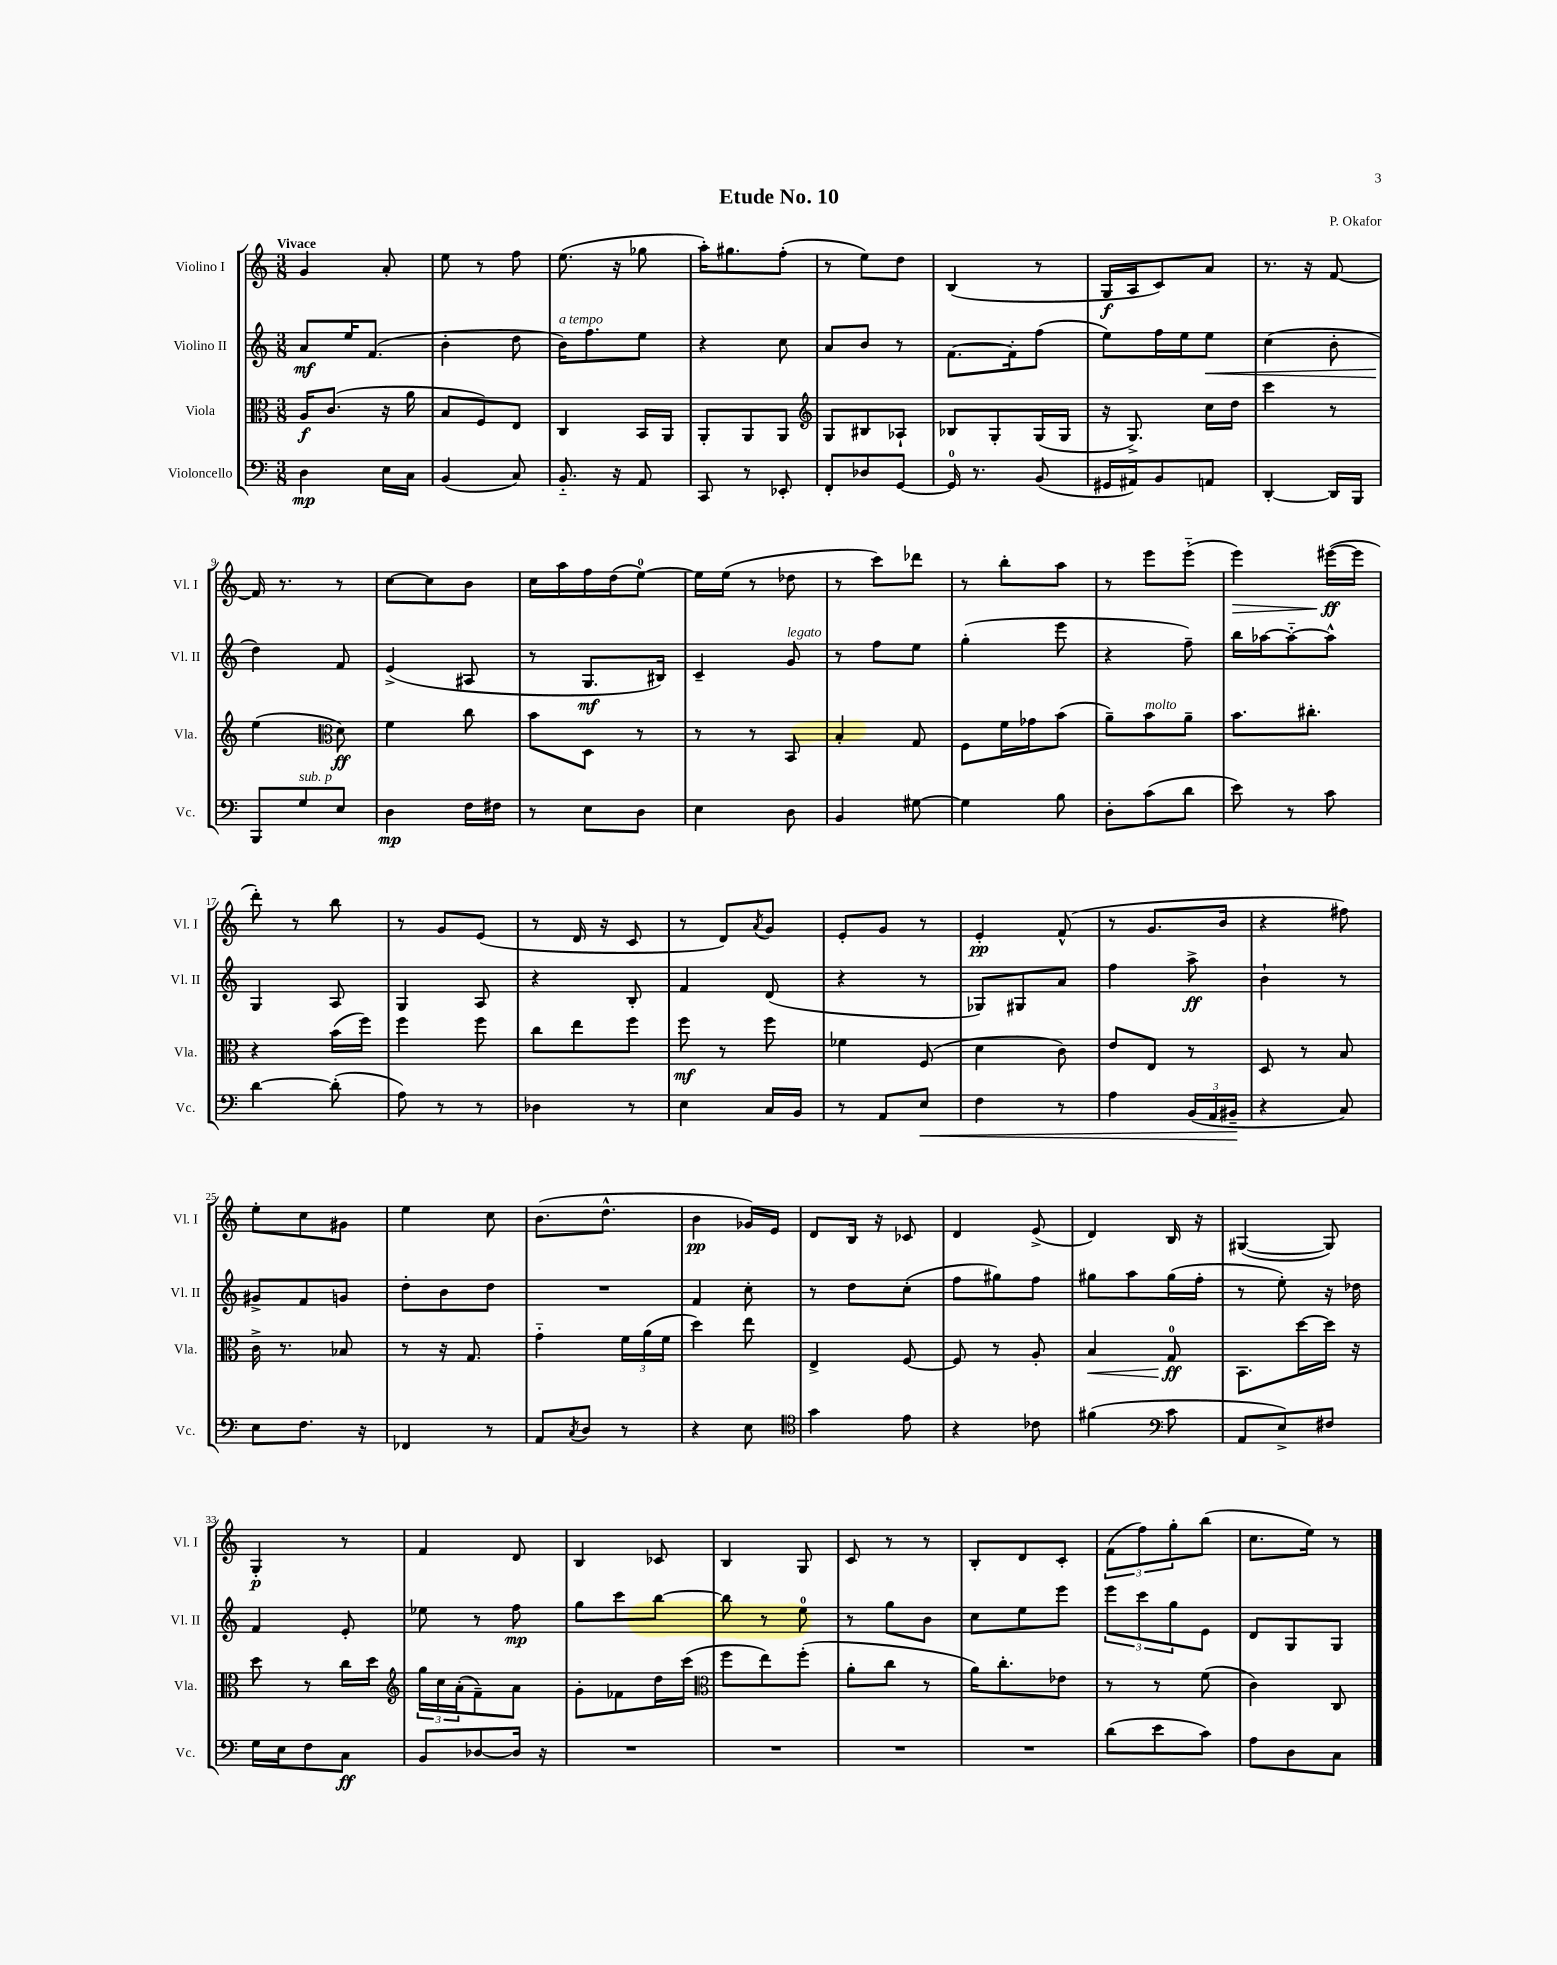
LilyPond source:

\header { title = "Etude No. 10" composer = "P. Okafor" }
<<
\new StaffGroup <<
\new Staff = "s0" \with { instrumentName = "Violino I" shortInstrumentName = "Vl. I" } {
    \clef treble \key c \major \numericTimeSignature \time 3/8 \tempo "Vivace"
    g'4 a'8-. |
    e''8 r8 f''8 |
    e''8.( r16 ges''8 |
    a''16-.) gis''8. f''8-.( |
    r8 e''8) d''8 |
    b4( r8 |
    g16\f a16 c'8) a'8 |
    r8. r16 f'8~ |
    f'16 r8. r8 |
    c''8~ c''8 b'8 |
    c''16 a''16 f''16 d''16( e''8-0~) |
    e''16 e''16( r8 des''8 |
    r8 c'''8) des'''8 |
    r8 b''8-. a''8 |
    r8 e'''8 e'''8-_( |
    e'''4\>) eis'''16~\ff\!( eis'''16 |
    d'''8-.) r8 b''8 |
    r8 g'8 e'8( |
    r8 d'16 r16 c'8 |
    r8 d'8) \acciaccatura { a'8 } g'8 |
    e'8-. g'8 r8 |
    e'4-.\pp f'8-^( |
    r8 g'8. b'16 |
    r4 fis''8) |
    e''8-. c''8 gis'8 |
    e''4 c''8 |
    b'8.( d''8.-^ |
    b'4\pp ges'16) e'16 |
    d'8 b16 r16 ces'8 |
    d'4 e'8->( |
    d'4) b16 r16 |
    gis4~( gis8) |
    g4-.\p r8 |
    f'4 d'8 |
    b4 ces'8 |
    b4 g8 |
    c'8 r8 r8 |
    b8-. d'8 c'8-. |
    \tuplet 3/2 { f'8( f''8) g''8-. } b''8( |
    c''8. e''16) r8 \bar "|." |
}
\new Staff = "s1" \with { instrumentName = "Violino II" shortInstrumentName = "Vl. II" } {
    \clef treble \key c \major \numericTimeSignature \time 3/8
    a'8\mf e''16 f'8.( |
    b'4-. d''8 |
    b'16^\markup { \italic "a tempo" }) f''8. e''8 |
    r4 c''8 |
    a'8 b'8 r8 |
    f'8.~ f'16-. f''8( |
    e''8) f''16 e''16 e''8\< |
    c''4( b'8-. |
    d''4\!) f'8 |
    e'4->( ais8 |
    r8 g8.\mf bis16) |
    c'4-- g'8^\markup { \italic "legato" } |
    r8 f''8 e''8 |
    g''4-.( e'''8 |
    r4 f''8--) |
    b''16 aes''16~ aes''8~-_ aes''8-^ |
    g4 a8 |
    g4 a8 |
    r4 b8-. |
    f'4 d'8( |
    r4 r8 |
    ges8) gis8 a'8 |
    f''4 a''8->\ff |
    b'4-! r8 |
    gis'8-> f'8 g'8 |
    d''8-. b'8 d''8 |
    R4. |
    f'4 c''8-. |
    r8 d''8 c''8-.( |
    f''8 gis''8) f''8 |
    gis''8 a''8 gis''16( f''16-. |
    r8 e''8-.) r16 des''16 |
    f'4 e'8-. |
    ees''8 r8 f''8\mp |
    g''8 c'''8 b''8~ |
    b''8 r8 e''8-0 |
    r8 g''8 b'8 |
    c''8 e''8 e'''8 |
    \tuplet 3/2 { e'''8 c'''8 g''8 } e'8 |
    d'8 g8 g8 \bar "|." |
}
\new Staff = "s2" \with { instrumentName = "Viola" shortInstrumentName = "Vla." } {
    \clef alto \key c \major \numericTimeSignature \time 3/8
    a16\f c'8.( r16 a'16 |
    b8 f8) e8 |
    c4 b,16 a,16 |
    a,8-. a,8 a,8 |
    \clef treble g8 bis8 aes8-! |
    bes8 g8-. g16( g16 |
    r16 g8.->) c''16 d''16 |
    c'''4 r8 |
    e''4( \clef alto d'8\ff) |
    f'4 c''8 |
    b'8 d8 r8 |
    r8 r8 b,8 |
    b4-. g8 |
    f8 f'16 ges'16 b'8( |
    a'8--) b'8^\markup { \italic "molto" } a'8-- |
    b'8. cis''8.-. |
    r4 b'16( f''16) |
    f''4 f''8 |
    c''8 e''8 f''8 |
    f''8\mf r8 f''8 |
    fes'4 f8( |
    d'4 c'8) |
    e'8 e8 r8 |
    d8 r8 b8 |
    c'16-> r8. bes8 |
    r8 r16 g8. |
    g'4-_ \tuplet 3/2 { f'16 a'16( f'16 } |
    d''4) e''8 |
    e4-> f8~ |
    f8 r8 a8-. |
    b4\< g8-0\ff\! |
    b,8. d''16~ d''16 r16 |
    d''8 r8 c''16 d''16 |
    \clef treble \tuplet 3/2 { g''16 c''16 a'16-.( } f'8--) a'8 |
    g'8-. fes'8 d''16 c'''16( |
    \clef alto f''8 e''8) f''8-.( |
    a'8-. c''8 r8 |
    a'16) c''8.-. ees'8 |
    r8 r8 f'8( |
    c'4) c8 \bar "|." |
}
\new Staff = "s3" \with { instrumentName = "Violoncello" shortInstrumentName = "Vc." } {
    \clef bass \key c \major \numericTimeSignature \time 3/8
    d4\mp e16 c16 |
    b,4( c8) |
    b,8.-_ r16 a,8 |
    c,8 r8 ees,8-. |
    f,8-. des8 g,8~ |
    g,16-0 r8. b,8( |
    gis,16 ais,16) b,8 a,8 |
    d,4~-. d,16 b,,16 |
    b,,8 g8^\markup { \italic "sub. p" } e8 |
    d4\mp f16 fis16 |
    r8 e8 d8 |
    e4 d8 |
    b,4 gis8~ |
    gis4 b8 |
    d8-. c'8( d'8 |
    e'8) r8 c'8 |
    d'4~ d'8-.( |
    a8) r8 r8 |
    des4 r8 |
    e4 c16 b,16 |
    r8 a,8 e8\< |
    f4 r8 |
    a4 \tuplet 3/2 { b,16( a,16 bis,16--\! } |
    r4 c8) |
    e8 f8. r16 |
    fes,4 r8 |
    a,8 \acciaccatura { c8 } d8 r8 |
    r4 e8 |
    \clef tenor g'4 e'8 |
    r4 ces'8 |
    fis'4( \clef bass c'8 |
    a,8 e8->) fis8 |
    g16 e16 f8 c8\ff |
    b,8 des8~ des16 r16 |
    R4. |
    R4. |
    R4. |
    R4. |
    d'8( e'8 c'8) |
    a8 d8 c8 \bar "|." |
}
>>
>>
